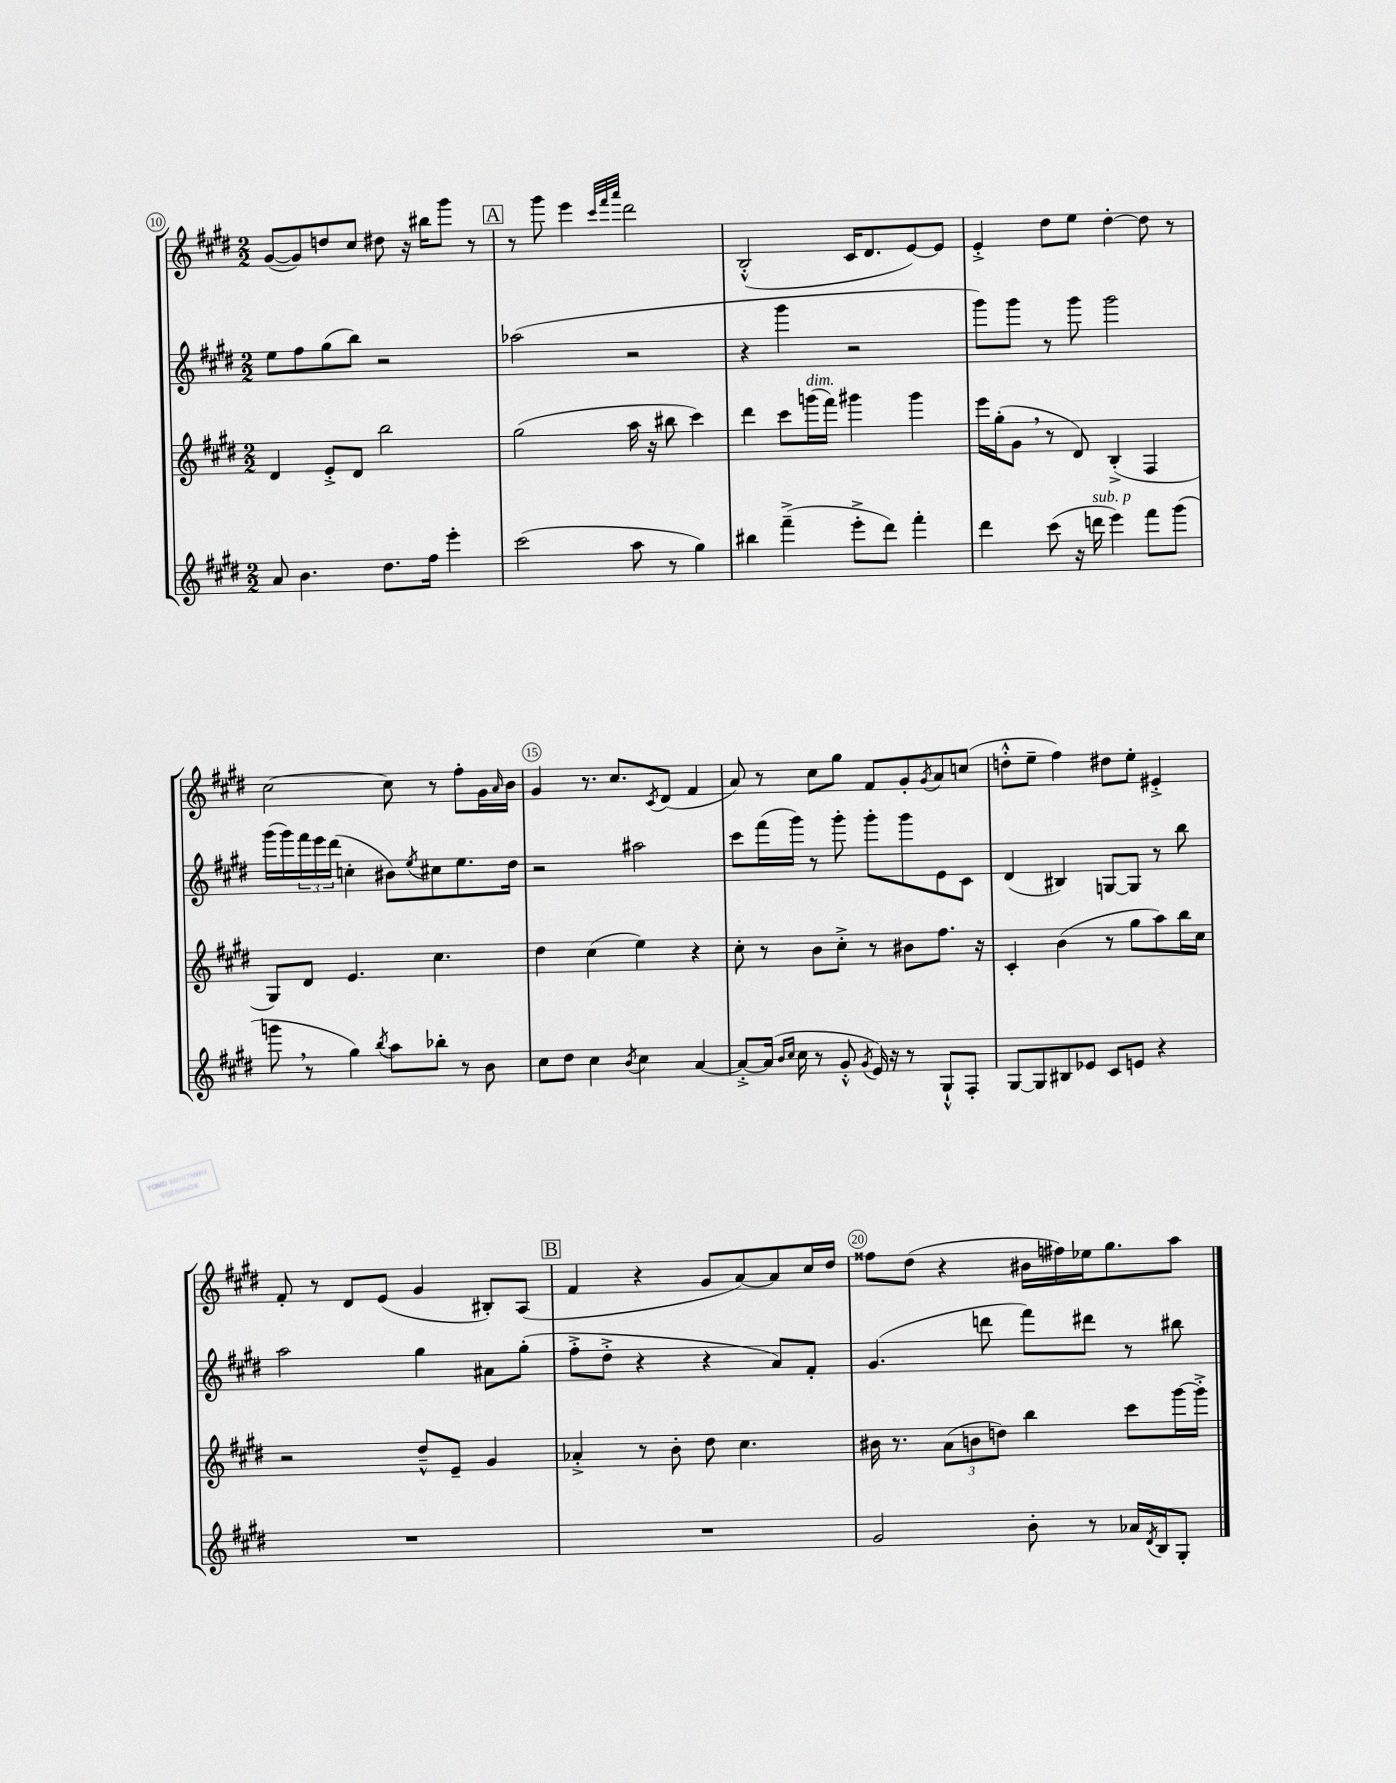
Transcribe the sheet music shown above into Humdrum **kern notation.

**kern	**kern	**kern	**kern
*staff4	*staff3	*staff2	*staff1
*clefG2	*clefG2	*clefG2	*clefG2
*k[f#c#g#d#]	*k[f#c#g#d#]	*k[f#c#g#d#]	*k[f#c#g#d#]
*M2/2	*M2/2	*M2/2	*M2/2
8a	4d#	8ee	([8g#
4.b	.	8ff#	8g#])
.	8e'^	(8gg#	8dd
.	8d#	8bb)	8cc#
8.dd#	2bb	2r	8dd#
.	.	.	16r
16ff#	.	.	16bb#
4eee'	.	.	8ggg#
.	.	.	8r
=	=	=	=
(2ccc#	(2gg#	(2aa-	8r
.	.	.	8ggg#
.	.	.	4eee
.	.	.	32qqccc#
.	.	.	32qqfff#
.	.	.	32qqaaa
8aa	16aa	2r	2ddd#
.	16r	.	.
8r	8bb#	.	.
4gg#)	4ccc#)	.	.
=	=	=	=
4bb#	4ddd#	4r	(2B'^^
(4fff#~^	8ccc#	4ggg#	.
.	(16ggg	.	.
.	16fff#)	.	.
8eee'^	4ggg#	2r	16c#
.	.	.	8.d#
8ddd#)	.	.	.
4fff#'	4ggg#	.	[8e)
.	.	.	8e]
=	=	=	=
4ddd#	16eee	8ggg#)	4e'^
.	(16gg#'	.	.
.	8g#	8ggg#	.
(8ccc#	8r	8r	8dd#
16r	8d#)	8ggg#	8ee
16ddd	.	.	.
4eee)	(4B'^	2ggg#	[4dd#'
8fff#	4F#	.	8dd#]
(8ggg#	.	.	8r
=	=	=	=
8ggg	8G#)	(16ggg#	[2cc#
.	.	16ggg#)	.
8r	8d#	24fff#	.
.	.	24eee	.
.	.	(24ddd#	.
4gg#)	4.e	4cc'	.
8qbb	.	.	.
8aa	.	8b#)	8cc#]
.	.	8qee	.
8bb-'	4.cc#	8cc#	8r
8r	.	8.ee	8ff#'
8b	.	.	16g#
.	.	.	16qqa
.	.	16dd#	16b
=	=	=	=
8cc#	4dd#	2r	4g#
8dd#	.	.	.
4cc#	(4cc#	.	8.r
.	.	.	8.cc#
8qb	.	.	.
4cc#	4ee)	2aa#	.
.	.	.	8qc#
.	.	.	(8d#
[4a	4r	.	4f#
=	=	=	=
8a'^_	8cc#'	8ccc#	8a)
(16a]	8r	(16fff#	8r
16qqb	.	.	.
16qqcc#	.	.	.
16cc#	.	16ggg#)	.
8r	8b	8r	8cc#
8g#'^^	8cc#'^	8ggg#'	8gg#
8qg#	.	.	.
16e)	8r	8ggg#'	8f#
16r	.	.	.
8r	8b#	8ggg#	8g#'
.	.	.	8qg#
8G#`^^	8.ff#	8e	8a
8F#'	.	8c#	(8cc
.	16r	.	.
=	=	=	=
[8G#	4c#'	(4d#	8dd'^^
8G#]	.	.	8ee~
8B#	(4b	4B#)	4ff#)
8e-	.	.	.
8c#	8r	[8G	8dd#
8e	8gg#	8G]	8ee'
4r	8aa)	8r	4e#'^
.	16bb	8bb	.
.	16cc#	.	.
=	=	=	=
1r	2r	2aa	8f#'
.	.	.	8r
.	.	.	8d#
.	.	.	(8e
.	8dd#~^^	4gg#	4g#
.	8e~	.	.
.	4g#	8a#	8B#')
.	.	(8gg#'	(8A
=	=	=	=
1r	4a-'^	8ff#'^	4f#
.	.	8dd#'^	.
.	8r	4r	4r
.	8b'	.	.
.	8dd#	4r	8g#
.	4.cc#	.	[8a)
.	.	8a)	8a]
.	.	8f#'	16cc#
.	.	.	16dd#
=	=	=	=
2g#	16b#	(4.g#	8ff##
.	8.r	.	.
.	.	.	(8dd#
.	(12a	.	4r
.	12b	.	.
.	.	8ddd	.
.	12dd)	.	.
8b'	4bb	8fff#)	16b#
.	.	.	16ff#)
8r	.	8ddd#	16ee-
.	.	.	8.gg#
16a-	8ccc#	8r	.
8qd#	.	.	.
16B	.	.	.
8G#'	[16ggg#	8bb#	8aa
.	16ggg#'^]	.	.
==	==	==	==
*-	*-	*-	*-
